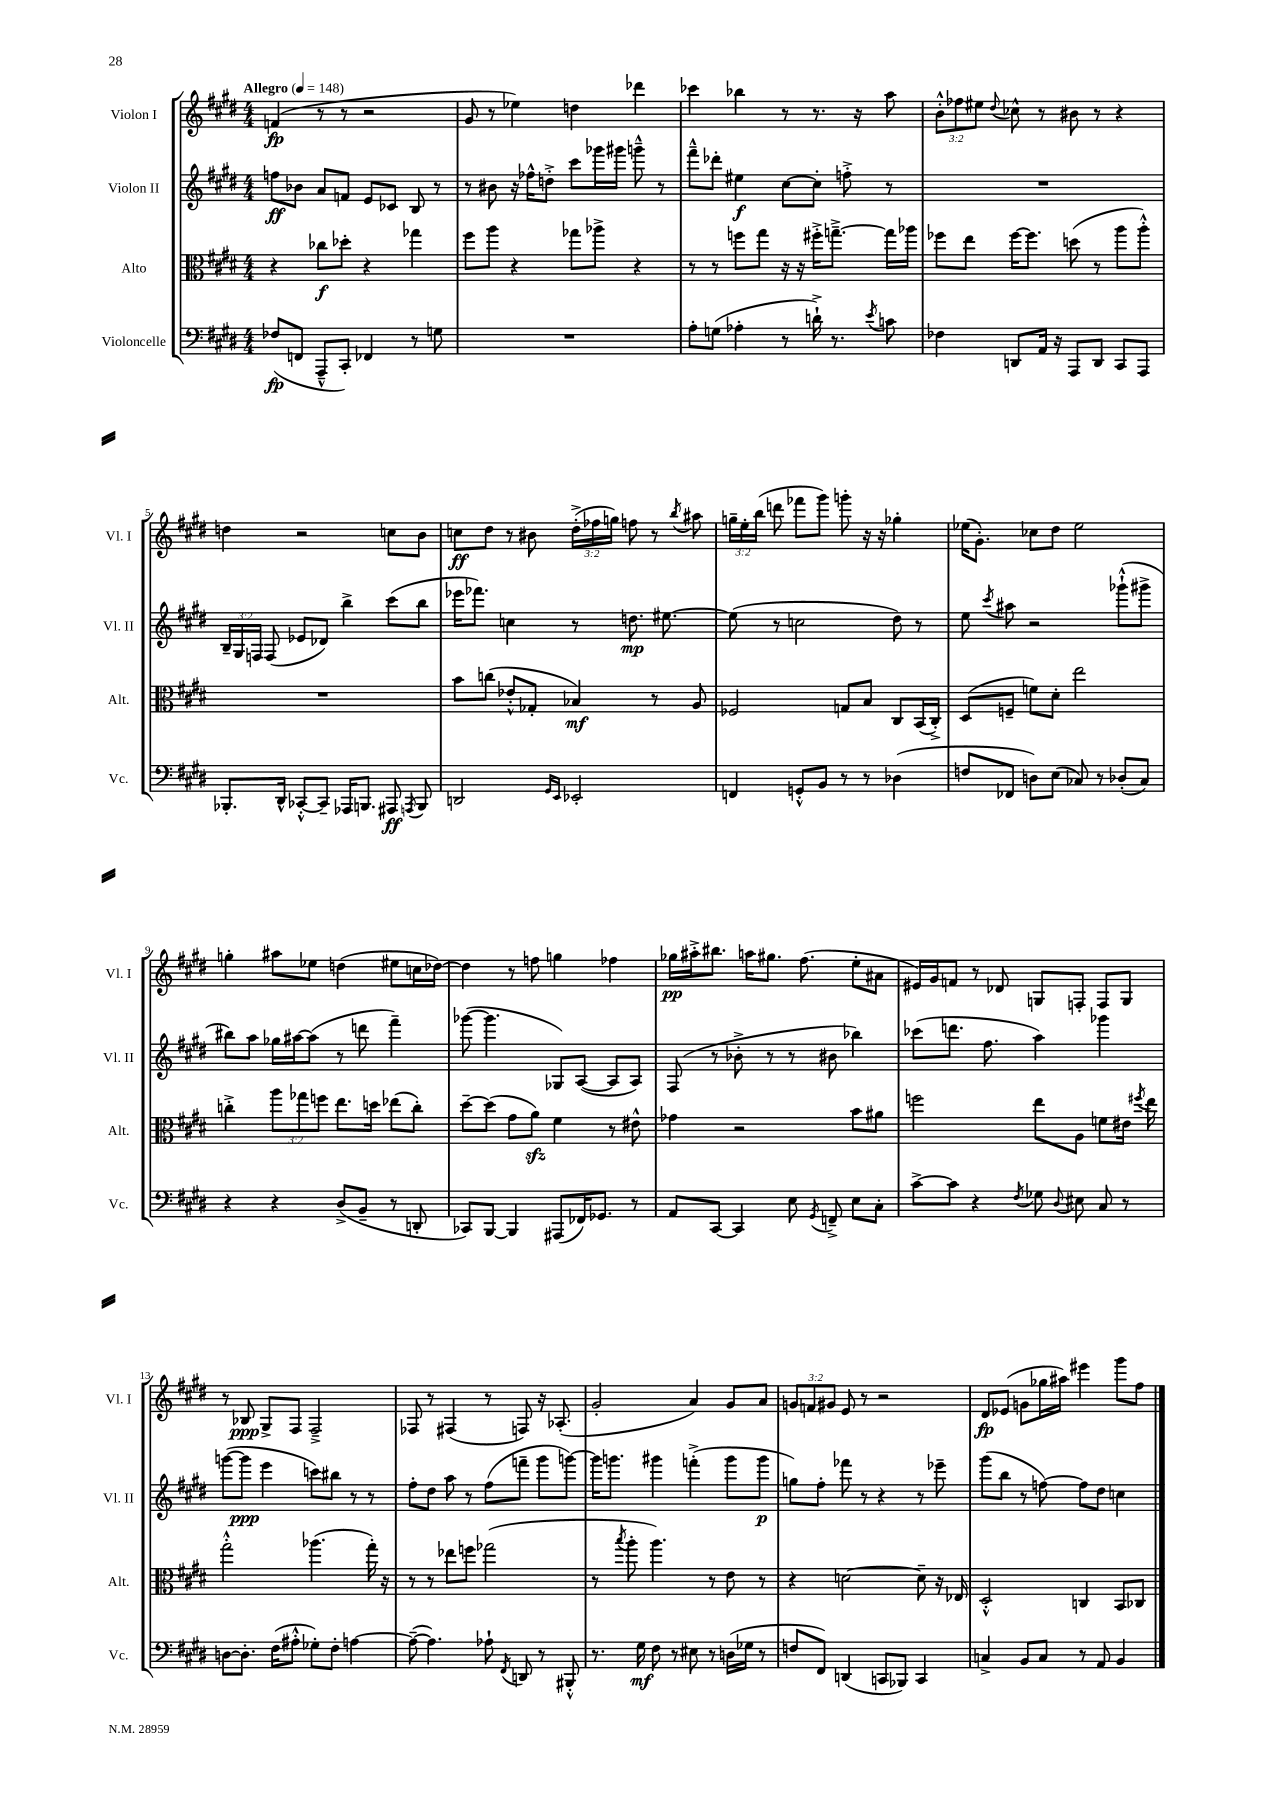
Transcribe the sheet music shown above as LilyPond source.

<<
\new StaffGroup <<
\new Staff = "s0" \with { instrumentName = "Violon I" shortInstrumentName = "Vl. I" } {
    \clef treble \key e \major \numericTimeSignature \time 4/4 \override Staff.TupletNumber.text = #tuplet-number::calc-fraction-text \tempo "Allegro" 4 = 148
    \autoBeamOff f'4\fp( r8 r8 r2 |
    gis'8 r8 ees''4) d''4 des'''4 |
    ces'''4 bes''4 r8 r8. r16 a''8 |
    \tuplet 3/2 { b'8[-.-^ fes''8 eis''8] } \appoggiatura { dis''8 } ces''8-^ r8 bis'8 r8 r4 |
    d''4 r2 c''8[ b'8] |
    c''8[\ff dis''8] r8 bis'8 \tuplet 3/2 { dis''16[-.->( fes''16 g''16]) } f''8 r8 \acciaccatura { b''8 } ais''8 |
    \tuplet 3/2 { g''16[-- e''16-. b''16]( } d'''8 fes'''8[ gis'''8]) g'''8-. r16 r16 ges''4-. |
    ees''16[( gis'8.]-.) ces''8[ dis''8] ees''2 |
    g''4-. ais''8[ ees''8] d''4( eis''8[ c''16 des''16]~) |
    des''4 r8 f''8 g''4 fes''4 |
    ges''16[\pp ais''16-.-> bis''8.] a''16[ gis''8.] fis''8.( e''8[-. ais'8] |
    eis'16[) gis'16 f'8] r8 des'8 g8[ f8]-. f8[ g8] |
    r8 bes8\ppp gis8[-> fis8] fis2---> |
    fes8 r8 fis4( r8 f8) r16 aes8.-.( |
    gis'2-. a'4) gis'8[ a'8] |
    \tuplet 3/2 { g'8[ f'8 gis'8] } e'8 r8 r2 |
    dis'8[\fp ees'8]( g'8[ ges''16 ais''16]) eis'''4 gis'''8[ fis''8] \bar "|." |
}
\new Staff = "s1" \with { instrumentName = "Violon II" shortInstrumentName = "Vl. II" } {
    \clef treble \key e \major \numericTimeSignature \time 4/4 \override Staff.TupletNumber.text = #tuplet-number::calc-fraction-text
    \autoBeamOff f''8[\ff bes'8] a'8[ f'8] e'8[ ces'8] b8 r8 |
    r8 bis'8 r16 fes''16[-^ d''8]-.-> cis'''8[ ges'''16 gis'''16] g'''8---^ r8 |
    fis'''8[---^ des'''8]-. eis''4\f cis''8[~ cis''8]-. f''8-.-> r8 |
    R1 |
    \tuplet 3/2 { b16[-- gis16 f16] } f8( ees'8[ des'8]) b''4-> cis'''8[( b''8] |
    ees'''16[ fes'''8.]) c''4 r8 d''8.\mp eis''8.~ |
    eis''8( r8 c''2 dis''8) r8 |
    e''8 \acciaccatura { cis'''8 } ais''8 r2 ges'''8[-!-^( gis'''8]-> |
    bis''8[) a''8] ges''16[ ais''16~ ais''8]( r8 d'''8 fis'''4--) |
    ges'''8~( ges'''4. ges8[) a8]~( a8[ a8]) |
    fis8( r8 bes'8-.-> r8 r8 bis'8 bes''4) |
    ces'''8[( d'''8.] fis''8. a''4) ges'''4 |
    g'''8[~( g'''8]\ppp e'''4 c'''8[) bis''8] r8 r8 |
    fis''8[-. dis''8] a''8 r8 fis''8[( f'''8]-- gis'''8[ g'''8]~) |
    g'''16[ g'''8.] gis'''4 f'''4-.->( gis'''8[ gis'''8]\p |
    g''8[) fis''8]-. fes'''8 r8 r4 r8 ees'''8-- |
    gis'''8[( b''8] r8 f''8~) f''8[ dis''8] c''4 \bar "|." |
}
\new Staff = "s2" \with { instrumentName = "Alto" shortInstrumentName = "Alt." } {
    \clef alto \key e \major \numericTimeSignature \time 4/4 \override Staff.TupletNumber.text = #tuplet-number::calc-fraction-text
    \autoBeamOff r4 ces''8[\f des''8]-. r4 ges''4 |
    fis''8[ a''8] r4 ges''8[ aes''8]-> r4 |
    r8 r8 f''8[ gis''8] r16 r16 fis''16[-.-> g''8.]~---> g''16[ aes''16] |
    fes''8[ e''8] fes''16[~ fes''8.] d''8( r8 a''8[ a''8]-.-^) |
    R1 |
    b'8[ c''8]( ees'8[-.-^ ges8]-. bes4\mf) r8 a8 |
    fes2 g8[ b8] cis8[ b,16( cis16]-.->) |
    dis8[( f8]-- f'8[) dis'8]-. e''2 |
    c''4-.-> \tuplet 3/2 { a''8[ ges''8 f''8] } e''8.[ d''16] ees''8[( c''8]-.) |
    dis''8[~-- dis''8]( gis'8[ a'8]\sfz) fis'4 r8 eis'8-^ |
    ges'4 r2 b'8[ ais'8] |
    f''2 e''8[ a8] f'8[ eis'16] \acciaccatura { fis''8 } e''16 |
    gis''2-.-^ aes''4.( gis''16-.) r16 |
    r8 r8 ees''8[ f''8] ges''2( |
    r8 \acciaccatura { b''8 } a''8-. a''4.) r8 e'8 r8 |
    r4 d'2~ d'8-- r16 ees16 |
    dis2-.-^ c4 b,8[ ces8] \bar "|." |
}
\new Staff = "s3" \with { instrumentName = "Violoncelle" shortInstrumentName = "Vc." } {
    \clef bass \key e \major \numericTimeSignature \time 4/4
    \autoBeamOff fes8[\fp( f,8] a,,8[---^ cis,8]-.) fes,4 r8 g8 |
    R1 |
    a8[-. g8]( aes4-. r8 d'16-!->) r8. \acciaccatura { e'8 } c'8 |
    fes4 d,8[ a,16] r16 a,,8[ d,8] cis,8[ a,,8] |
    bes,,8.[-. dis,16]-^ ces,8[~-.-^ ces,8]-- aes,,16[ b,,8.] ais,,8\ff \acciaccatura { a,,8 } b,,8 |
    d,2 \grace { gis,16[ e,16] } ees,2-. |
    f,4 g,8[-.-^ b,8] r8 r8 des4( |
    f8[ fes,8] d8[) e8]( ces8) r8 des8[-.( ces8]) |
    r4 r4 dis8[->( b,8]-- r8 d,8-. |
    ces,8[) b,,8]~ b,,4 ais,,8[( fes,16) ges,8.] r8 |
    a,8[ cis,8]~ cis,4 e8 \acciaccatura { gis,8 } f,8---> e8[ cis8]-. |
    cis'8[~-> cis'8] r4 \acciaccatura { fis8 } ges8 \appoggiatura { dis8 } eis8 cis8 r8 |
    d8[~ d8.]-. fis16[( ais8]-.-^ ges8[-.) fis8]-. a4~ |
    a8~--( a4.) aes8-! \acciaccatura { fis,8 } d,8 r8 bis,,8-.-^ |
    r8. gis16\mf fis8 r8 eis8 r8 d16[( ges16] r8 |
    f8[ fis,8]) d,4( c,8[ bes,,8]) c,4 |
    c4-> b,8[ c8] r8 a,8 b,4 \bar "|." |
}
>>
>>
